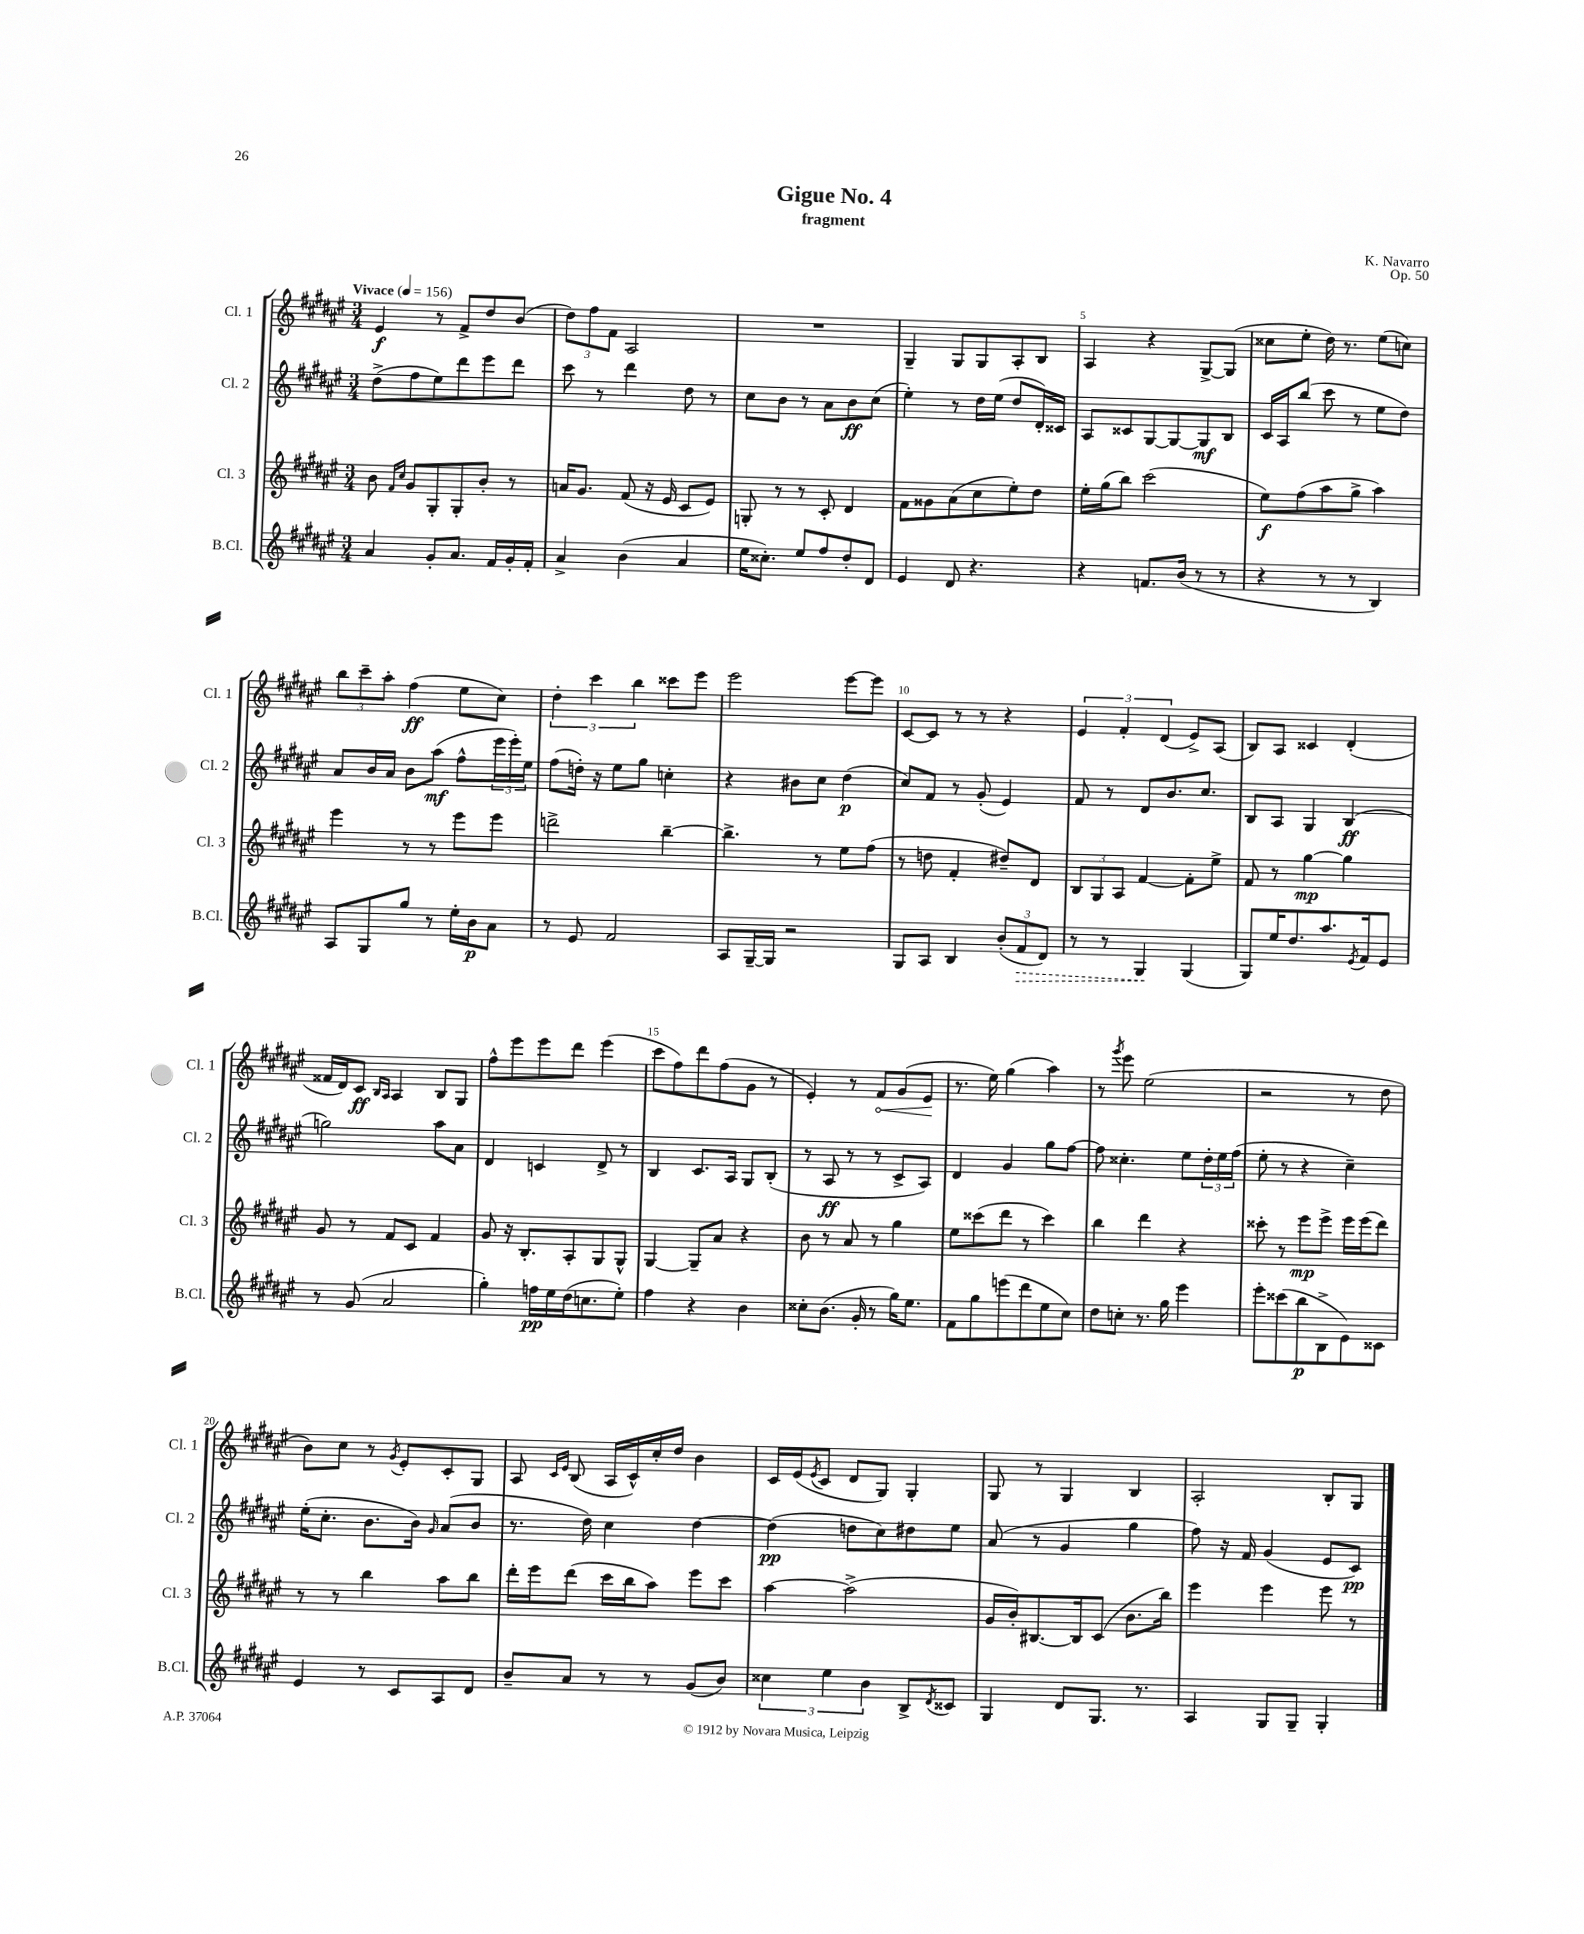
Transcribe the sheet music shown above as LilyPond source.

\header { title = "Gigue No. 4" composer = "K. Navarro" subtitle = "fragment" opus = "Op. 50" }
<<
\new StaffGroup <<
\new Staff = "s0" \with { instrumentName = "Cl. 1" shortInstrumentName = "Cl. 1" } {
    \clef treble \key fis \major \numericTimeSignature \time 3/4 \tempo "Vivace" 4 = 156
    eis'4\f r8 fis'8-> dis''8 b'8( |
    \tuplet 3/2 { dis''8) fis''8 fis'8 } ais2 |
    R2. |
    gis4-- gis8 gis8 ais8-. b8 |
    ais4 r4 gis8~-> gis8( |
    cisis''8 eis''8-. dis''16) r8. eis''8( c''8) |
    \tuplet 3/2 { b''8 cis'''8-- ais''8-. } fis''4\ff( eis''8 cis''8) |
    \tuplet 3/2 { dis''4-. cis'''4 b''4 } cisis'''8 eis'''8 |
    eis'''2 eis'''8~ eis'''8 |
    cis'8~ cis'8 r8 r8 r4 |
    \tuplet 3/2 { eis'4 fis'4-. dis'4( } eis'8->) ais8( |
    b8) ais8 cisis'4 dis'4-.( |
    fisis'16 dis'16) cis'8\ff \grace { b16 ais16 } ais4 b8 gis8 |
    fis''8-^ eis'''8 eis'''8 dis'''8 eis'''4( |
    cis'''8 fis''8) dis'''8 fis''8( gis'8 r8 |
    eis'4-.) r8 \once \override Hairpin.circled-tip = ##t fis'8\< gis'8( eis'8\! |
    r8. eis''16) gis''4( ais''4) |
    r8 \acciaccatura { gis'''8 } eis'''8 eis''2( |
    r2 r8 dis''8 |
    b'8) cis''8 r8 \acciaccatura { gis'8 } eis'8-. cis'8-. gis8 |
    ais8 \grace { cis'16 eis'16 } b8( ais16 cis'16-^) cis''16-. dis''16 b'4 |
    cis'16 eis'16( \acciaccatura { eis'8 } cis'8 dis'8 gis8) gis4-. |
    gis8 r8 gis4 b4 |
    ais2-. b8-. gis8 \bar "|." |
}
\new Staff = "s1" \with { instrumentName = "Cl. 2" shortInstrumentName = "Cl. 2" } {
    \clef treble \key fis \major \numericTimeSignature \time 3/4
    dis''8->( fis''8 eis''8) dis'''8 eis'''8 dis'''8 |
    cis'''8 r8 dis'''4 dis''8 r8 |
    cis''8 b'8 r8 ais'8 b'8\ff cis''8( |
    eis''4-.) r8 dis''16 eis''16( dis''8 dis'16-.) cisis'16 |
    ais8 cisis'8 gis8~ gis8~ gis8\mf b8 |
    cis'16 ais16 b''8( cis'''8 r8 eis''8 dis''8) |
    ais'8 b'16 ais'16 b'8 ais''8\mf( fis''8-^ \tuplet 3/2 { eis'''16 eis'''16-.) eis''16 } |
    fis''8( d''16-.) r16 eis''8 gis''8 c''4-. |
    r4 bis'8 cis''8 dis''4\p( |
    cis''8) fis'8 r8 gis'8-.( eis'4) |
    fis'8 r8 dis'8 b'8. cis''8. |
    b8 ais8 gis4 b4\ff( |
    g''2) ais''8 ais'8 |
    dis'4 c'4 dis'8-> r8 |
    b4 cis'8. ais16 gis8 b8-.( |
    r8 ais8\ff r8 r8 cis'8-> ais8) |
    dis'4 gis'4 gis''8 fis''8~ |
    fis''8 cisis''4.-. eis''8 \tuplet 3/2 { dis''16-. eis''16 fis''16( } |
    eis''8-. r8 r4 cis''4--) |
    eis''16-.( cis''8.-. b'8. b'16) \grace { gis'16 } ais'8( b'8 |
    r8. dis''16) cis''4 dis''4~ |
    dis''4\pp( d''8 cis''8) dis''8 eis''8 |
    ais'8( r8 gis'4 gis''4 |
    fis''8) r16 fis'16 gis'4( eis'8 cis'8\pp) \bar "|." |
}
\new Staff = "s2" \with { instrumentName = "Cl. 3" shortInstrumentName = "Cl. 3" } {
    \clef treble \key fis \major \numericTimeSignature \time 3/4
    b'8 \grace { fis'16 cis''16 } gis'8 gis8-. gis8-. b'8-. r8 |
    a'16 gis'8. fis'8( r16 eis'16 cis'8 eis'8) |
    g8-. r8 r8 cis'8-. dis'4 |
    fis'8 gisis'8 ais'8( cis''8 eis''8-.) dis''8 |
    eis''16-. gis''16( b''8) cis'''2( |
    eis''8\f) fis''8( ais''8 gis''8-> ais''4) |
    eis'''4 r8 r8 eis'''8 eis'''8 |
    d'''2-> b''4~-- |
    b''4.-> r8 eis''8 fis''8( |
    r8 d''8 fis'4-. dis''8--) dis'8 |
    \tuplet 3/2 { b8 gis8 ais8 } fis'4~ fis'8-. eis''8-> |
    fis'8 r8 gis''4~\mp gis''4 |
    gis'8 r8 fis'8 cis'8 fis'4 |
    gis'8 r16 b8.-. ais8-. gis8 gis8-^ |
    gis4~ gis8-- ais'8 r4 |
    b'8 r8 ais'8 r8 gis''4 |
    eis''8 cisis'''8( dis'''8 r8 cisis'''4) |
    b''4 dis'''4 r4 |
    cisis'''8-. r8 eis'''8\mp eis'''8-> eis'''16 eis'''16( dis'''8) |
    r8 r8 b''4 ais''8 b''8 |
    dis'''16-. eis'''16 dis'''8( cis'''16 b''16 ais''8) eis'''8 cis'''8 |
    ais''4~ ais''2->( |
    gis'16 b'16-.) bis8.~ bis16 cis'8( b'8. b''16) |
    eis'''4 eis'''4 eis'''8 r8 \bar "|." |
}
\new Staff = "s3" \with { instrumentName = "B.Cl." shortInstrumentName = "B.Cl." } {
    \clef treble \key fis \major \numericTimeSignature \time 3/4
    ais'4 gis'8-. ais'8. fis'16 gis'16-. fis'16-. |
    ais'4-> b'4( ais'4 |
    eis''16 cisis''8.-.) eis''8 fis''8 dis''8-. dis'8 |
    eis'4 dis'8 r4. |
    r4 f'8. b'16( r8 r8 |
    r4 r8 r8 b4) |
    ais8 gis8 gis''8 r8 eis''16-. b'16\p ais'8 |
    r8 eis'8 fis'2 |
    ais8 gis16~-- gis16 r2 |
    gis8 ais8 b4 \tuplet 3/2 { b'8-.( \once \override Hairpin.style = #'dashed-line fis'8\> dis'8) } |
    r8 r8 gis4\! gis4( |
    gis8) eis''16 dis''8. ais''8. \acciaccatura { eis'8 } fis'16 eis'8 |
    r8 gis'8( ais'2 |
    gis''4-.) f''16\pp eis''16 dis''16( c''8. eis''8-.) |
    fis''4 r4 b'4 |
    cisis''8-. b'8.( gis'16-. r8 gis''16) eis''8. |
    fis'8 gis''8 e'''8( dis'''8 eis''8 cis''8) |
    dis''8 c''8-. r8. gis''16 eis'''4 |
    eis'''8-. cisis'''8( b''8\p b8-> eis'8) cisis'8 |
    eis'4 r8 cis'8 ais8 dis'8 |
    b'8-- ais'8 r8 r8 gis'8( b'8) |
    \tuplet 3/2 { cisis''4 eis''4 b'4 } b8-> \acciaccatura { dis'8 } cisis'8 |
    gis4 dis'8 gis8. r8. |
    ais4 gis8 gis8-- gis4-. \bar "|." |
}
>>
>>
\layout { \context { \Score \override BarNumber.break-visibility = ##(#f #t #t) barNumberVisibility = #(every-nth-bar-number-visible 5) } }
